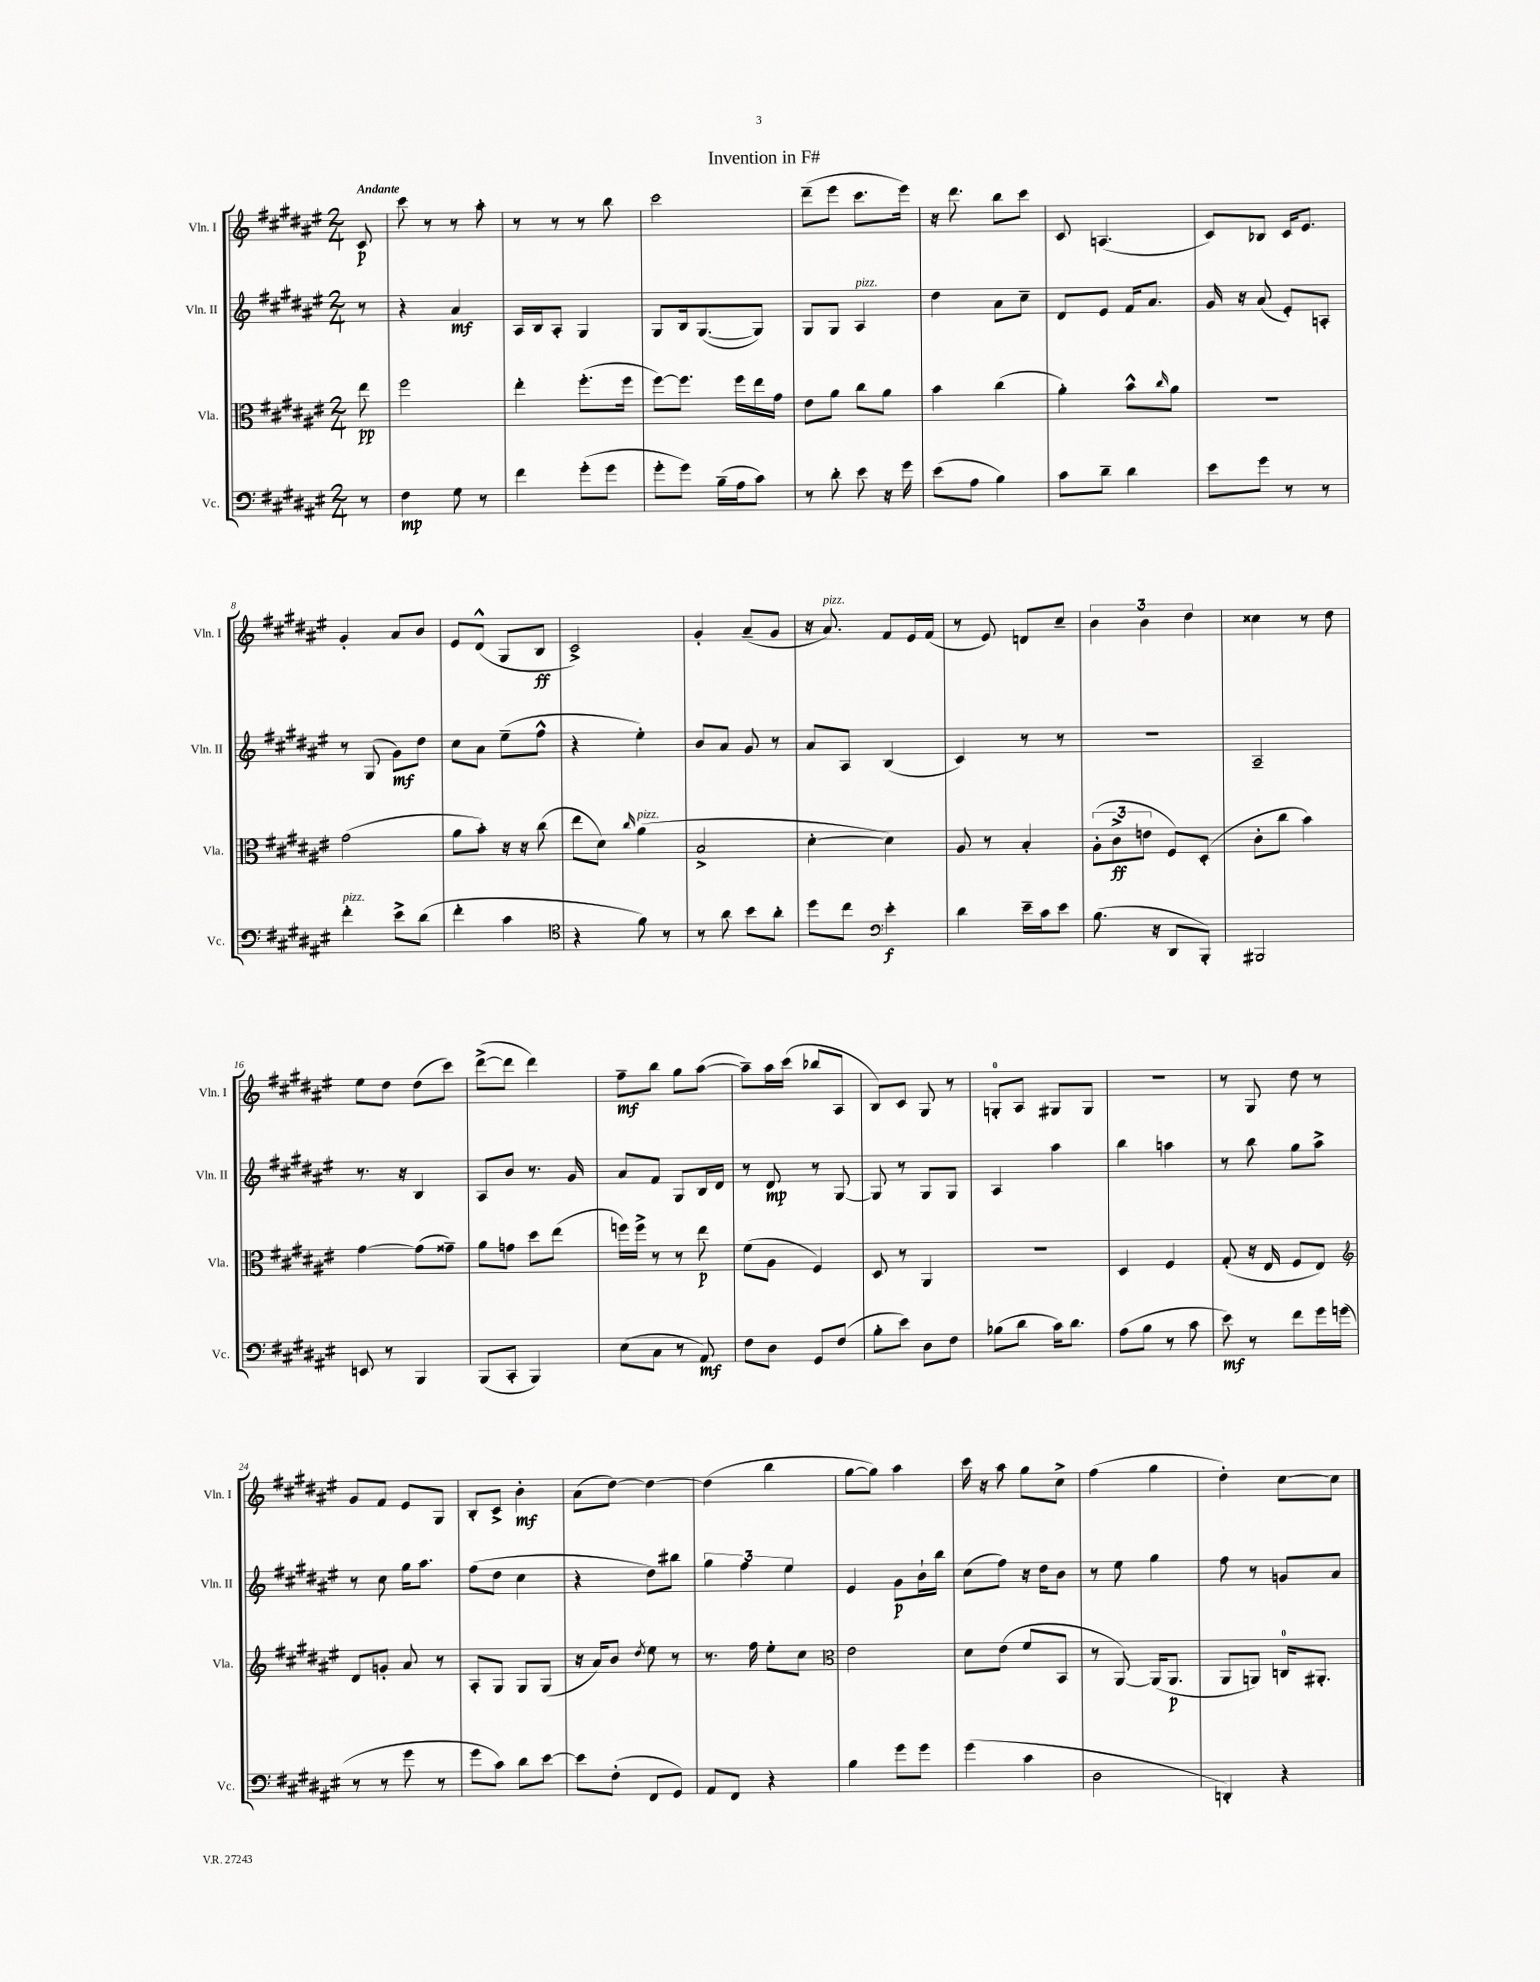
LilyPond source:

\header { title = "Invention in F#" }
<<
\new StaffGroup <<
\new Staff = "s0" \with { instrumentName = "Vln. I" shortInstrumentName = "Vln. I" } {
    \clef treble \key fis \major \numericTimeSignature \time 2/4 \partial 8 \tempo "Andante"
    cis'8\p |
    cis'''8 r8 r8 ais''8-. |
    r8 r8 r8 b''8 |
    cis'''2 |
    dis'''8--( eis'''8 cis'''8. eis'''16) |
    r16 dis'''8. b''8 cis'''8 |
    cis'8 a4.( |
    cis'8) bes8 cis'16 eis'8. |
    gis'4-. ais'8 b'8 |
    eis'8 dis'8-^( gis8 b8\ff |
    cis'2->) |
    gis'4-. ais'8--( gis'8 |
    r16 ais'8.^\markup { \italic "pizz." }) fis'8 eis'16 fis'16( |
    r8 eis'8) d'8 cis''8-- |
    \tuplet 3/2 { b'4 b'4 dis''4 } |
    cisis''4 r8 dis''8 |
    eis''8 dis''8 dis''8( cis'''8) |
    dis'''8~->( dis'''8 dis'''4) |
    fis''8--\mf b''8 gis''8 ais''8~( |
    ais''8--) ais''16 cis'''16( bes''8 ais8 |
    b8) cis'8 gis8 r8 |
    g8-0-. ais8 gis8 gis8 |
    R2 |
    r8 gis8 dis''8 r8 |
    gis'8 fis'8 eis'8 gis8 |
    b8-. cis'8-> b'4-.\mf |
    ais'8( dis''8~) dis''4~ |
    dis''4( b''4 |
    gis''8~ gis''8) ais''4 |
    cis'''16 r16 ais''8 gis''8 cis''8-> |
    fis''4( gis''4 |
    dis''4-.) cis''8~ cis''8 \bar "|." |
}
\new Staff = "s1" \with { instrumentName = "Vln. II" shortInstrumentName = "Vln. II" } {
    \clef treble \key fis \major \numericTimeSignature \time 2/4 \partial 8
    r8 |
    r4 ais'4\mf |
    ais16 b16 ais8-. gis4 |
    gis8 b16 gis8.~( gis8) |
    gis8 gis8 ais4^\markup { \italic "pizz." } |
    dis''4 ais'8 cis''8-- |
    dis'8 eis'8 fis'16 ais'8. |
    gis'16 r16 ais'8( eis'8-.) a8-. |
    r8 gis8( gis'8\mf) dis''8 |
    cis''8 ais'8 eis''8--( fis''8-^ |
    r4 eis''4-.) |
    b'8 ais'8 gis'8 r8 |
    ais'8 ais8 b4( |
    cis'4) r8 r8 |
    R2 |
    ais2-- |
    r8. r16 b4 |
    ais8 b'8 r8. gis'16 |
    ais'8 fis'8 gis8 b16 dis'16 |
    r8 dis'8\mp r8 gis8~ |
    gis8 r8 gis8 gis8 |
    ais4 ais''4 |
    b''4 a''4 |
    r8 b''8 gis''8 ais''8-> |
    r8 cis''8 gis''16 ais''8. |
    fis''8( dis''8 cis''4 |
    r4 dis''8) bis''8 |
    \tuplet 3/2 { gis''4 fis''4 eis''4 } |
    eis'4 gis'8\p b'16-! b''16 |
    cis''8( fis''8) r16 dis''16 b'8 |
    r8 eis''8 gis''4 |
    fis''8 r8 g'8 ais'8 \bar "|." |
}
\new Staff = "s2" \with { instrumentName = "Vla." shortInstrumentName = "Vla." } {
    \clef alto \key fis \major \numericTimeSignature \time 2/4 \partial 8
    eis''8\pp |
    fis''2 |
    eis''4-. fis''8.-.( fis''16 |
    fis''8~) fis''8. fis''16 eis''16 gis'16 |
    eis'8 ais'8 cis''8 ais'8 |
    b'4 cis''4( |
    ais'4-.) b'8-^ \grace { cis''16 } ais'8 |
    R2 |
    gis'2( |
    ais'8 b'8-.) r16 r16 cis''8( |
    eis''8 dis'8) \grace { cis''16 } ais'4^\markup { \italic "pizz." }( |
    b2-> |
    dis'4~-. dis'4) |
    ais8 r8 b4-. |
    \tuplet 3/2 { ais8-.( cis'8->\ff e'8 } fis8) dis8-.( |
    cis'8-. cis''8 b'4) |
    gis'4~ gis'8( gisis'8--) |
    ais'8 g'8 dis''8 eis''8( |
    f''16) f''16-> r8 r8 eis''8\p |
    fis'8( ais8 fis4) |
    dis8 r8 ais,4 |
    R2 |
    dis4 fis4 |
    gis8-.( r16 eis16 fis8 eis8) |
    \clef treble dis'8 g'8-. ais'8 r8 |
    ais8-. gis8 gis8 gis8( |
    r16 ais'16) b'8 \acciaccatura { dis''8 } eis''8 r8 |
    r8. fis''16 eis''8-. cis''8 |
    \clef alto eis'2 |
    dis'8 eis'8( fis'8 b,8 |
    r8 ais,8~) ais,16( ais,8.\p |
    ais,8 a,8) c16-0 ais,8.-. \bar "|." |
}
\new Staff = "s3" \with { instrumentName = "Vc." shortInstrumentName = "Vc." } {
    \clef bass \key fis \major \numericTimeSignature \time 2/4 \partial 8
    r8 |
    fis4\mp gis8 r8 |
    fis'4 gis'8-.( gis'8 |
    gis'8-. gis'8) b16--( ais16 cis'8) |
    r8 dis'8-. eis'8 r16 gis'16 |
    eis'8( ais8 b4) |
    cis'8 dis'8-- dis'4 |
    eis'8 gis'8 r8 r8 |
    fis'4-.^\markup { \italic "pizz." } eis'8-> dis'8( |
    fis'4-. cis'4 |
    \clef tenor r4 fis'8) r8 |
    r8 ais'8 b'8 ais'8-. |
    dis''8 cis''8 \clef bass eis'4-.\f |
    dis'4 eis'16-- cis'16 eis'8 |
    b8.( r16 dis,8 b,,8-.) |
    bis,,2 |
    e,8 r8 b,,4 |
    b,,8( cis,8-. b,,4) |
    eis8( cis8 r8 ais,8\mf) |
    fis8 dis8 gis,8 fis8( |
    b8-. eis'8) dis8 fis8 |
    bes8( dis'8 cis'16) dis'8. |
    ais8( b8 r8 cis'8 |
    eis'8\mf) r8 fis'8 gis'16 g'16( |
    r8 r8 gis'8 r8 |
    gis'8 cis'8) dis'8 eis'8~ |
    eis'8 fis8-.( fis,8 gis,8) |
    ais,8 fis,8 r4 |
    b4 gis'8 gis'8 |
    gis'4( cis'4 |
    dis2 |
    d,4-.) r4 \bar "|." |
}
>>
>>
